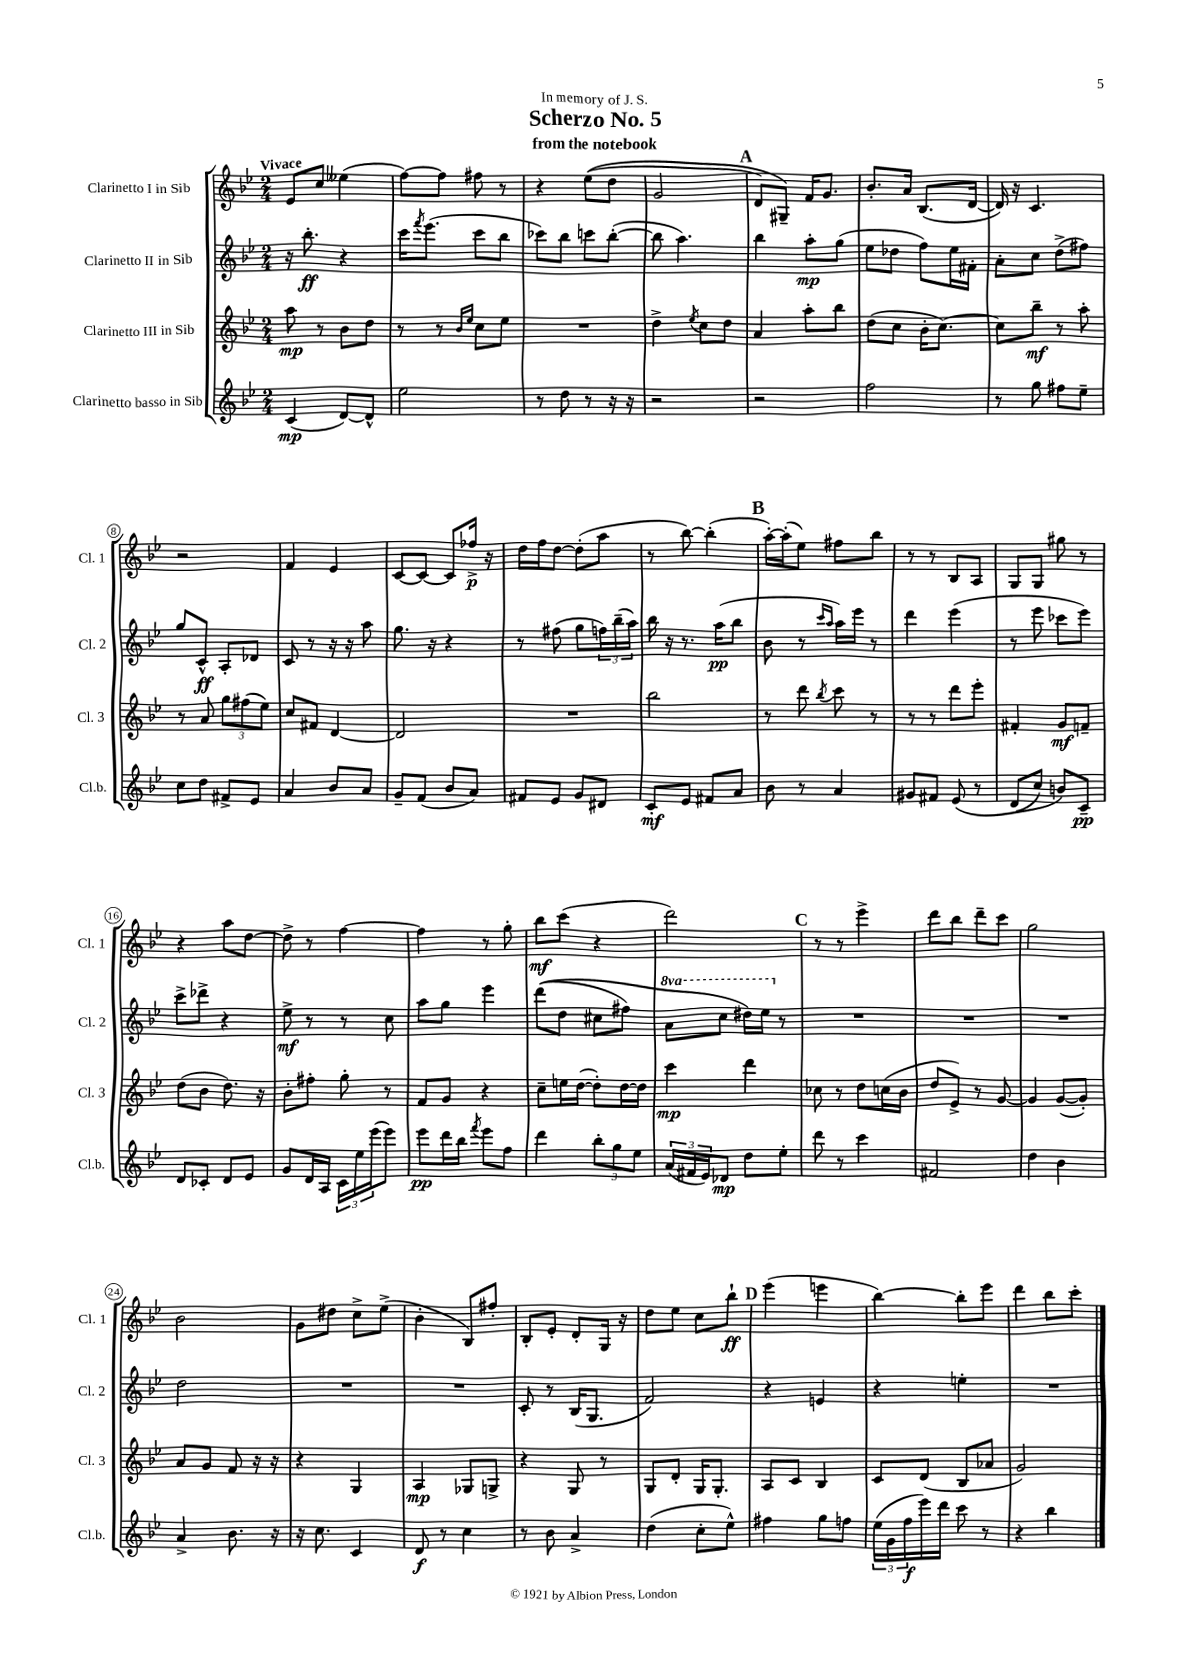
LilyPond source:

\header { title = "Scherzo No. 5" subtitle = "from the notebook" dedication = "In memory of J. S." }
<<
\new StaffGroup <<
\new Staff = "s0" \with { instrumentName = "Clarinetto I in Sib" shortInstrumentName = "Cl. 1" } {
    \clef treble \key bes \major \numericTimeSignature \time 2/4 \tempo "Vivace"
    ees'8 c''8 eeses''4( |
    f''8~) f''8 fis''8 r8 |
    r4 ees''8(\( d''8 |
    g'2 |
    \mark \markup { \bold "A" } d'8) gis8--\) f'16 g'8. |
    bes'8.-. a'16 bes8.( d'16~ |
    d'16) r16 c'4. |
    r2 |
    f'4 ees'4 |
    c'8~ c'8~ c'8 fes''16->\p r16 |
    d''16 f''16 d''8~ d''8-.( a''8 |
    r8 bes''8~) bes''4-.( |
    \mark \markup { \bold "B" } a''16~-.) a''16-.( ees''8) fis''8 bes''8 |
    r8 r8 bes8 a8 |
    g8 g8 gis''8 r8 |
    r4 a''8 d''8~ |
    d''8-> r8 f''4~ |
    f''4 r8 g''8-. |
    bes''8\mf c'''8( r4 |
    d'''2) |
    \mark \markup { \bold "C" } r8 r8 ees'''4-> |
    d'''8 bes''8 d'''8-- c'''8 |
    g''2 |
    bes'2 |
    g'8 dis''8 c''8-> ees''8->( |
    bes'4-. bes8) fis''8-. |
    bes8-. ees'8-. d'8-. g16 r16 |
    d''8 ees''8 c''8 bes''8-!\ff |
    \mark \markup { \bold "D" } ees'''4( e'''4 |
    bes''4~) bes''8-. ees'''8 |
    d'''4 bes''8 c'''8-. \bar "|." |
}
\new Staff = "s1" \with { instrumentName = "Clarinetto II in Sib" shortInstrumentName = "Cl. 2" } {
    \clef treble \key bes \major \numericTimeSignature \time 2/4 \set Staff.ottavationMarkups = #ottavation-simple-ordinals
    r16 bes''8.-.\ff r4 |
    c'''16 \acciaccatura { f'''8 } ees'''8.( c'''8 bes''8 |
    ces'''8) bes''8 c'''8 bes''8~-.( |
    bes''8 a''4.) |
    \mark \markup { \bold "A" } bes''4 a''8-.\mp g''8( |
    ees''8 des''8 f''8) ees''16 fis'16-. |
    a'8-. c''8 d''8->( fis''8) |
    g''8 c'8-^\ff a8-. des'8 |
    c'8 r8 r16 r16 a''8 |
    g''8. r16 r4 |
    r8 fis''8( g''8 \tuplet 3/2 { f''16) bes''16--( a''16) } |
    bes''16 r16 r8. a''16\pp( bes''8 |
    \mark \markup { \bold "B" } bes'8 r8 \grace { c'''16 a''16 } a''16) ees'''16 r8 |
    d'''4 ees'''4( |
    r8 ees'''8 ces'''8 ees'''8) |
    c'''8-> des'''8-> r4 |
    ees''8->\mf r8 r8 c''8 |
    a''8 g''8 ees'''4 |
    d'''8(\( d''8 cis''8 fis''8) |
    \ottava #1 a''8 c'''8 dis'''16\) ees'''16 \ottava #0 r8 |
    \mark \markup { \bold "C" } R2 |
    R2 |
    R2 |
    d''2 |
    R2 |
    R2 |
    c'8-. r8 bes16( g8. |
    f'2) |
    \mark \markup { \bold "D" } r4 e'4 |
    r4 e''4-. |
    R2 \bar "|." |
}
\new Staff = "s2" \with { instrumentName = "Clarinetto III in Sib" shortInstrumentName = "Cl. 3" } {
    \clef treble \key bes \major \numericTimeSignature \time 2/4
    a''8\mp r8 bes'8 d''8 |
    r8 r8 \grace { bes'16 ees''16 } c''8 ees''8 |
    R2 |
    d''4-> \acciaccatura { ees''8 } c''8 d''8 |
    \mark \markup { \bold "A" } a'4 a''8-. bes''8 |
    d''8( c''8 bes'16-. c''8.~) |
    c''8 bes''8--\mf r8 a''8-. |
    r8 a'8 \tuplet 3/2 { g''8 fis''8( ees''8) } |
    c''8 fis'8 d'4~ |
    d'2 |
    R2 |
    bes''2 |
    \mark \markup { \bold "B" } r8 d'''8 \acciaccatura { bes''8 } c'''8 r8 |
    r8 r8 d'''8 ees'''8-. |
    fis'4-. g'8\mf f'8-- |
    d''8( bes'8 d''8.) r16 |
    bes'8-. fis''8-. g''8-. r8 |
    f'8 g'8 r4 |
    c''8-- e''16 d''16~( d''8-.) d''16~ d''16 |
    c'''4\mp d'''4 |
    \mark \markup { \bold "C" } ces''8 r8 d''8 c''16( bes'16 |
    d''8 ees'8->) r8 g'8~ |
    g'4 g'8~( g'8-.) |
    a'8 g'8 f'8 r16 r16 |
    r4 g4 |
    a4\mp ges8 g8-> |
    r4 g8 r8 |
    g8 d'8-. g16 g8.-. |
    \mark \markup { \bold "D" } a8 c'8 bes4 |
    c'8 d'8( bes8 aes'8 |
    g'2) \bar "|." |
}
\new Staff = "s3" \with { instrumentName = "Clarinetto basso in Sib" shortInstrumentName = "Cl.b." } {
    \clef treble \key bes \major \numericTimeSignature \time 2/4
    c'4\mp( d'8~) d'8-^ |
    ees''2 |
    r8 d''8 r8 r16 r16 |
    r2 |
    \mark \markup { \bold "A" } r2 |
    f''2 |
    r8 g''8 fis''8 ees''8-- |
    c''8 d''8 fis'8-> ees'8 |
    a'4 bes'8 a'8 |
    g'8-- f'8( bes'8 a'8) |
    fis'8 ees'8 g'8 dis'8 |
    c'8-.\mf ees'8 fis'8 a'8 |
    \mark \markup { \bold "B" } bes'8 r8 a'4 |
    gis'8 fis'8 ees'8\( r8 |
    d'8( c''8) b'8\) c'8--\pp |
    d'8 ces'8-. d'8 ees'8 |
    g'8 d'16 a16 \tuplet 3/2 { c'16 ees''16 ees'''16( } ees'''8) |
    ees'''8\pp d'''16 bes''16 \acciaccatura { f'''8 } ees'''8 f''8 |
    d'''4 \tuplet 3/2 { bes''8-. g''8 ees''8 } |
    \tuplet 3/2 { a'16( fis'16 ees'16) } des'8\mp d''8 ees''8-. |
    \mark \markup { \bold "C" } d'''8 r8 c'''4 |
    fis'2 |
    d''4 bes'4 |
    a'4-> bes'8. r16 |
    r16 c''8. c'4 |
    d'8\f r8 c''4 |
    r8 bes'8 a'4-> |
    d''4( c''8-. ees''8-^) |
    \mark \markup { \bold "D" } fis''4 g''8 f''8 |
    \tuplet 3/2 { ees''16( g'16 f''16\f } ees'''16) d'''16 c'''8 r8 |
    r4 bes''4 \bar "|." |
}
>>
>>
\layout { \context { \Score \override BarNumber.stencil = #(make-stencil-circler 0.1 0.3 ly:text-interface::print) } }
